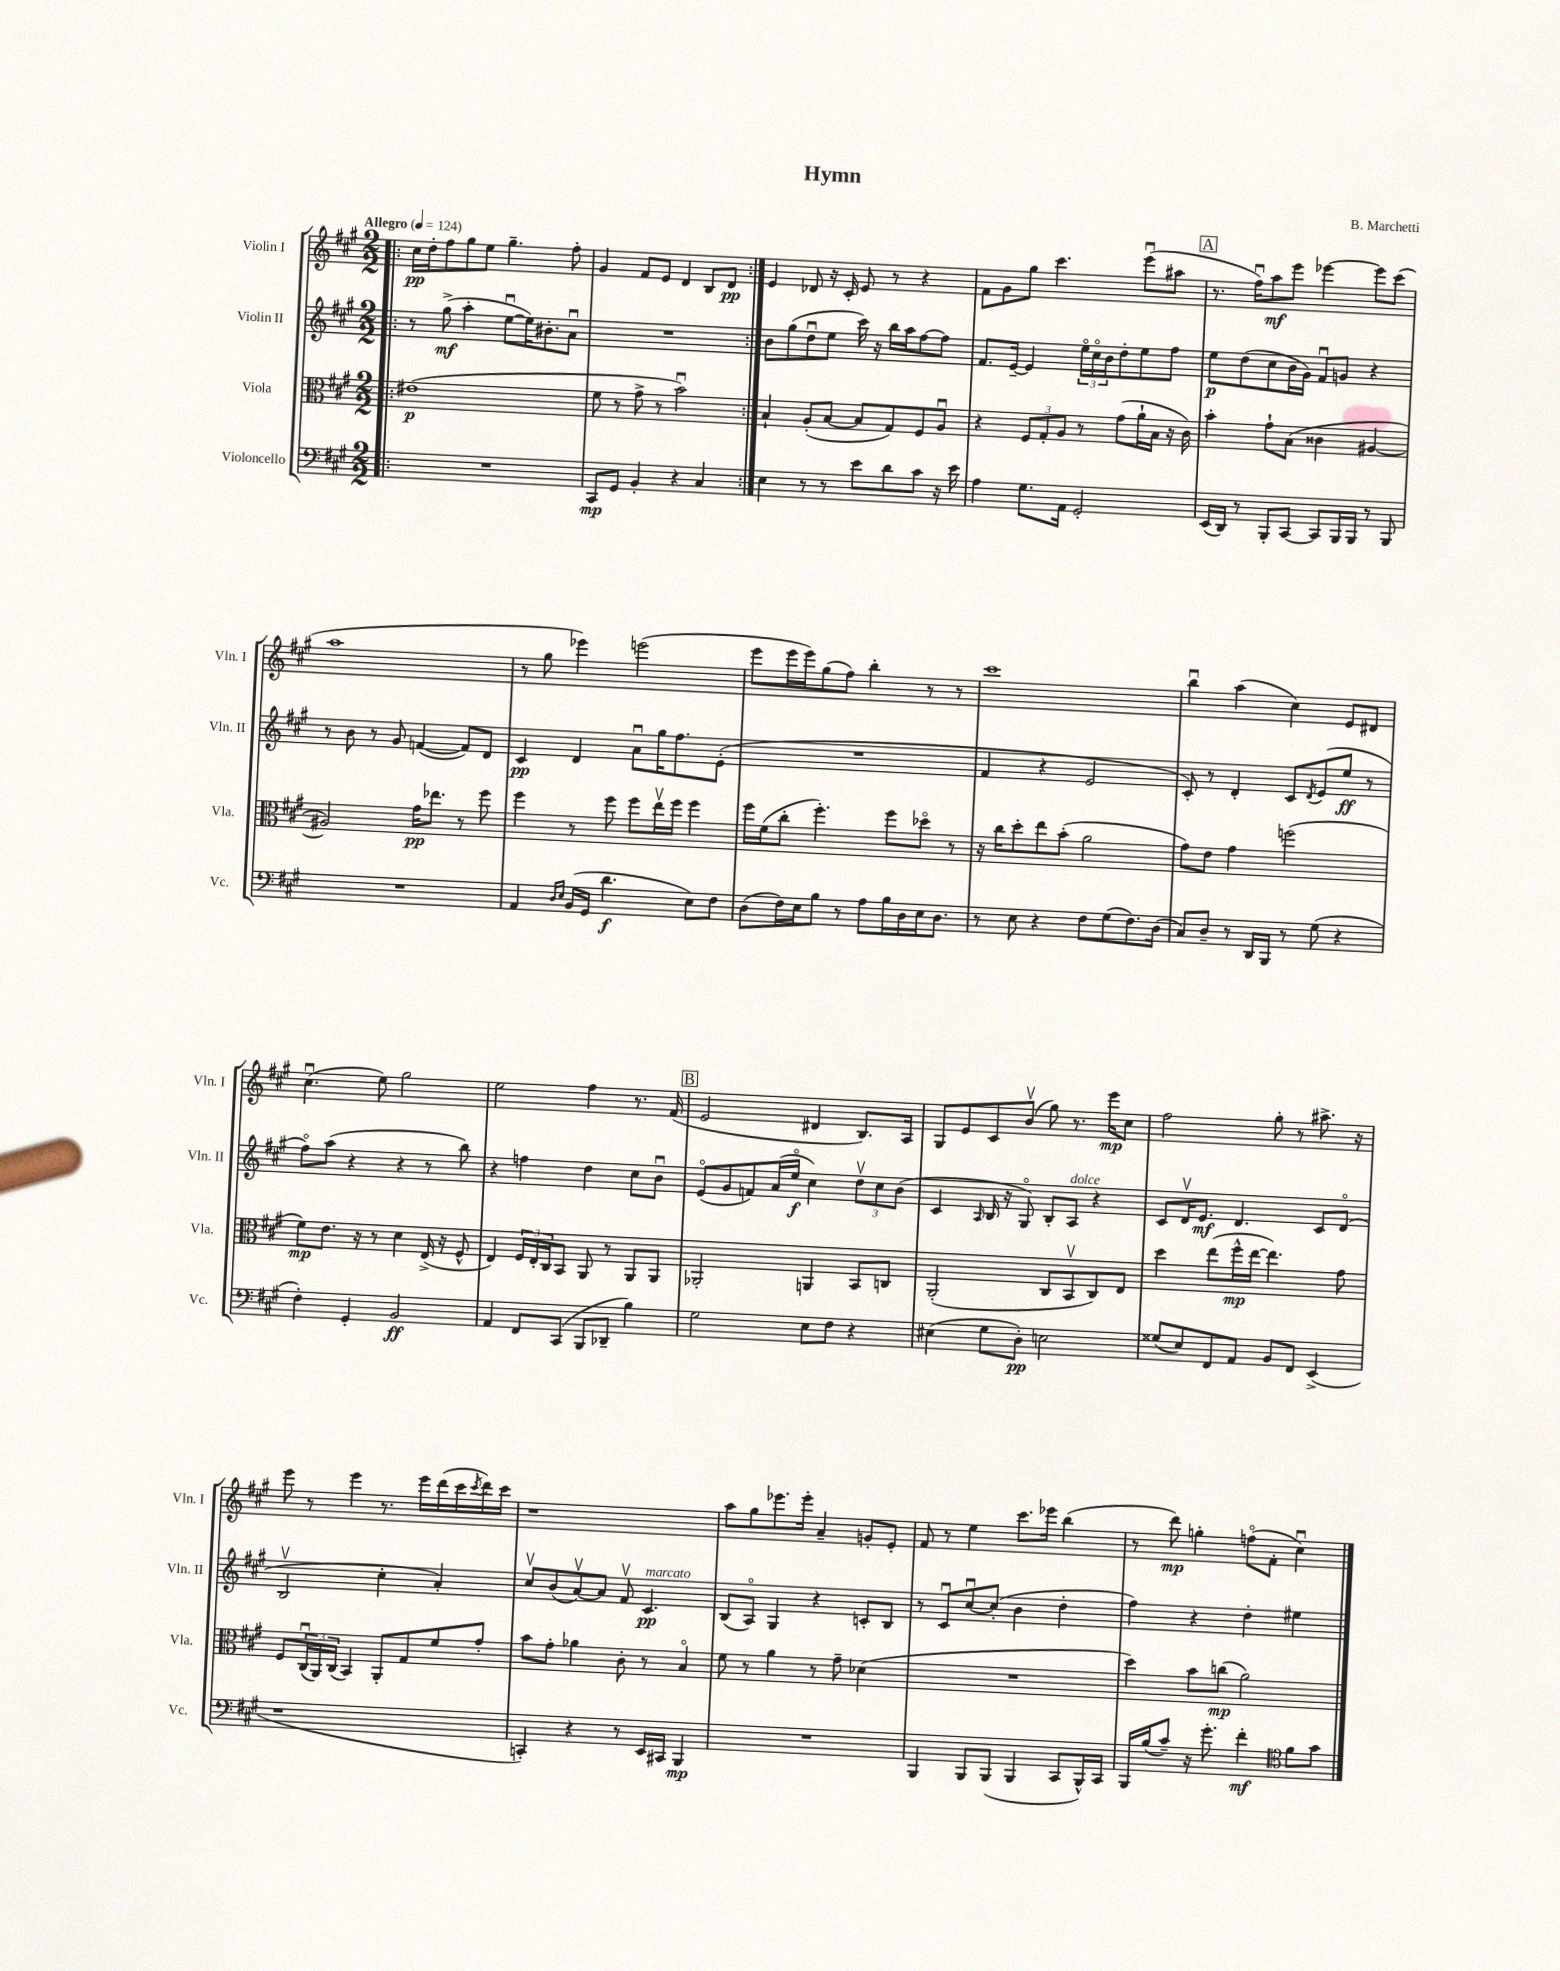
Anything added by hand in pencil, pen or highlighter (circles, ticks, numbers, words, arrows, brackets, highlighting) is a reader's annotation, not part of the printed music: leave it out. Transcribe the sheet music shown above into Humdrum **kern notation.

**kern	**kern	**kern	**kern
*staff4	*staff3	*staff2	*staff1
*clefF4	*clefC3	*clefG2	*clefG2
*k[f#c#g#]	*k[f#c#g#]	*k[f#c#g#]	*k[f#c#g#]
*M2/2	*M2/2	*M2/2	*M2/2
*MM124	*MM124	*MM124	*MM124
=!|:	=!|:	=!|:	=!|:
1r	(1e#	8r	16cc#
.	.	.	16dd'
.	.	(8gg#^	8ff#
.	.	4aa'	8gg#
.	.	.	8ee
.	.	[8eeu	4.gg#~
.	.	16ee])	.
.	.	8.b#'	.
.	.	8au	8ff#'
=	=	=	=
8CC#	8f#	1r	4g#
8GG#	8r	.	.
4BB'	8g#^	.	8f#
.	8r	.	8e
4r	2bu)	.	4d
4C#	.	.	8B
.	.	.	8d
=:|!	=:|!	=:|!	=:|!
4E	4B`	8b	4e
.	.	(8gg#	.
8r	(8A'	8ddu	8d-
8r	[8B	8ee	16r
.	.	.	16c#'
8e	8B]	16ccc#)	8e
.	.	16r	.
8d	8G#)	16bb	8r
.	.	16aa	.
8c#	8F#	[8ff#	4r
16r	8Au	8ff#]	.
16e	.	.	.
=	=	=	=
4A	4r	8.f#	8f#
.	.	.	8g#
.	.	[16e~	.
8.G#	12F#	4e]	8gg#
.	12G#'	.	.
.	.	.	4.ccc#
.	12A	.	.
16AA	.	.	.
2GG#'	8r	24eeo	.
.	.	24cc#o	.
.	.	24b	.
.	(8g#	8dd'	.
.	16a`	8ee	(8eeeu
.	16B	.	.
.	16r	8ff#	8aa#
.	16c#)	.	.
=	=	=	=
(16EE	4b'	8ee	8.r
16DD)	.	.	.
8r	.	(8dd	.
.	.	.	16ff#u)
8BBB'	8g#`	8cc#	8aa
[8CC#	(8B	16b	8eee
.	.	16g#)	.
8CC#]	4c##	8f#u	[4eee-
16BBB	.	8g	.
16BBB	.	.	.
8r	[4A#	4r	8eee-]
8BBB	.	.	(8ccc#
=	=	=	=
1r	2A#])	8r	1aa
.	.	8b	.
.	.	8r	.
.	.	8g#	.
.	16g#	([4f	.
.	8.ee-	.	.
.	8r	8f])	.
.	8ff#	8d	.
=	=	=	=
4AA	4ff#	4c#	8r
.	.	.	8gg#
16qqD	.	.	.
16qqE	.	.	.
(16BB	8r	4d	4eee-)
16GG#	.	.	.
4.d	8ff#	.	.
.	8ff#	8au	(2eee
.	16eev	16gg#	.
.	16ff#	8.ff#	.
8E)	4ff#	.	.
8F#	.	(8e'	.
=	=	=	=
(8D	16ff#	1r	8eee
.	(16f#	.	.
16F#)	8cc#'	.	16eee
16E	.	.	16eee)
8B	4.ff#')	.	(8gg#
8r	.	.	8ff#)
8A	.	.	4bb'
16B	8ff#	.	.
16D	.	.	.
16E	8dd-o	.	8r
8.D	.	.	.
.	8r	.	8r
=	=	=	=
8r	16r	4f#	1ccc#
.	16cc#	.	.
8E	8dd'	.	.
4r	8ee	4r	.
.	(8b'	.	.
8F#	2a	2e	.
(8G#	.	.	.
8.F#)	.	.	.
(16D	.	.	.
=	=	=	=
8C#)	8g#)	8c#')	4bbu
8D~	8e	8r	.
8r	4g#	4d'	(4aa
16DD	.	.	.
16BBB	.	.	.
8r	(2ff	8c#	4cc#)
.	.	8qd	.
(8G#	.	(8e	.
4r	.	8ee	8e
.	.	8r	8d#
=	=	=	=
4F#')	8f#)	8ff#o)	(4.cc#u
.	8.e	(8aa	.
4GG#'	.	4r	.
.	16r	.	.
.	8r	.	8ee)
2BB	4d	4r	2gg#
.	(16E^	8r	.
.	16r	.	.
.	8F#^^	8bb)	.
=	=	=	=
4AA	4E)	4r	2ee
8FF#	24F#	4ff	.
.	24E'	.	.
.	24C#	.	.
(8CC#	8BB	.	.
8BBB	8AA	4dd	4ff#
8DD-~	8r	.	.
4B)	8AA	8cc#	8.r
.	8AA	8bu	.
.	.	.	(16f#
=	=	=	=
2G#	2AA-'	(8eo	2e
.	.	8g#	.
.	.	8f)	.
.	.	(16a	.
.	.	16eeo	.
8E	4AA	4cc#)	4d#
8F#	.	.	.
4r	8BB	12ddv	8.B)
.	.	12cc#	.
.	8C	.	.
.	.	(12b	.
.	.	.	16A
=	=	=	=
(4E#	(2AA'	4c#	8G#
.	.	.	8e
.	.	16qqA	.
8G#	.	16B	8c#
.	.	16r	.
8D')	.	8G#o)	(8bv
2E	8C#	8B'	8gg#)
.	8BBv	8A	8.r
.	8C#)	4r	.
.	.	.	16eee
.	8E	.	8cc#
=	=	=	=
(8G##	4dd	8c#	2ff#
8E)	.	16dv	.
.	.	8.e	.
8FF#	(8ee	.	.
8AA	16ff#^^	4.d	.
.	[16ee	.	.
8BB	4.ee])	.	8gg#'
8FF#	.	.	8r
(4EE^	.	8c#	8.aa#^
.	8g#	(8do	.
.	.	.	16r
=	=	=	=
1r	8F#	2Bv	8eee
.	(24C#u	.	8r
.	24AA)	.	.
.	(24C#	.	.
.	4BB)	.	4eee
.	8AA'	4cc#'	8.r
.	8G#	.	.
.	.	.	16eee
.	8f#	4a')	(16ddd
.	.	.	16ccc#
.	.	.	8qccc#
.	8g#'	.	16ddd)
.	.	.	16ccc#
=	=	=	=
4CC')	8b	8cc#v	1r
.	8g#'	(8b	.
4r	4a-	[8av)	.
.	.	8a]	.
8r	8c#'	8f#v	.
16EE	8r	4.c#	.
16CC#	.	.	.
4BBB	4Bo	.	.
=	=	=	=
1r	8f#	(8B	8aa
.	8r	8Ao)	8gg#
.	4a	4G#	8.eee-
.	.	.	16eee-'
.	8r	4r	4a~
.	8g#~	.	.
.	(4d-	8c'	8g'
.	.	8B	8e'
=	=	=	=
4BBB	1r	8r	8f#
.	.	8c#u	8r
8BBB	.	[8cc#u	4ee
(8BBB	.	(8cc#']	.
4BBB	.	4b	8.ccc#
.	.	.	16eee-
8CC#	.	4dd'	(4bb
16BBB^^)	.	.	.
16CC#	.	.	.
=	=	=	=
16BBB	4dd)	4ff#)	8r
(16B	.	.	.
8c#~)	.	.	8ddd)
16r	8b	4r	4gg'
8.g#'	.	.	.
.	(8cc	.	.
4f#'	2a)	4dd'	(8ffo
.	.	.	8f#'
*clefC4	*	*	*
8f#	.	4ee#	4cc#u)
8g#	.	.	.
==	==	==	==
*-	*-	*-	*-
